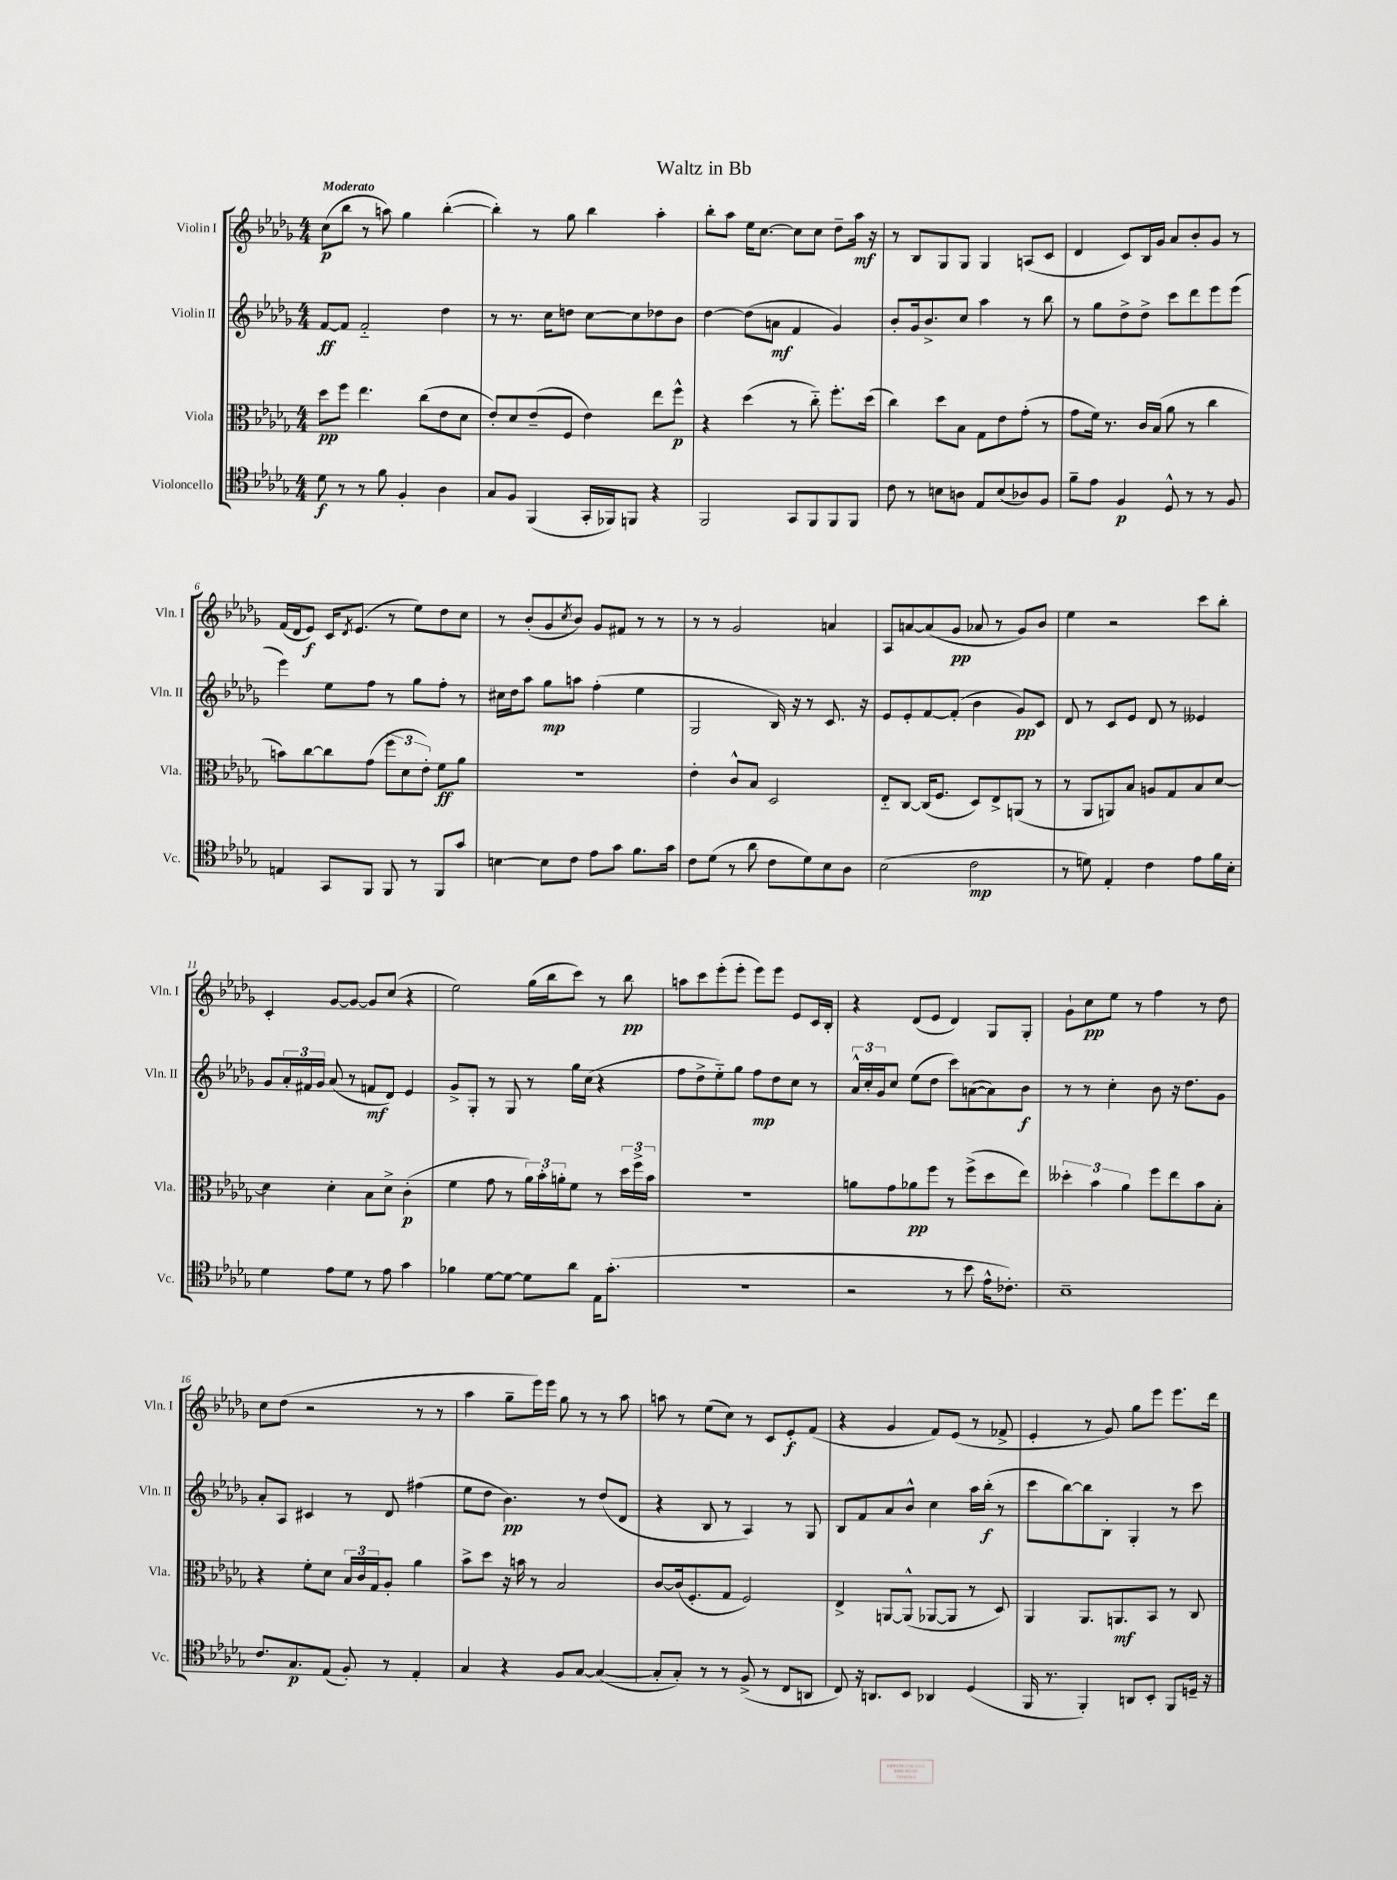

**kern	**dynam	**kern	**dynam	**kern	**dynam	**kern	**dynam
*part4	*part4	*part3	*part3	*part2	*part2	*part1	*part1
*staff4	*staff4	*staff3	*staff3	*staff2	*staff2	*staff1	*staff1
*I"Violoncello	*	*I"Viola	*	*I"Violin II	*	*I"Violin I	*
*I'Vc.	*	*I'Vla.	*	*I'Vln. II	*	*I'Vln. I	*
*clefC4	*	*clefC3	*	*clefG2	*	*clefG2	*
*k[b-e-a-d-g-]	*	*k[b-e-a-d-g-]	*	*k[b-e-a-d-g-]	*	*k[b-e-a-d-g-]	*
*M4/4	*	*M4/4	*	*M4/4	*	*M4/4	*
=1	=1	=1	=1	=1	=1	=1	=1
!	!	!	!	!	!	!LO:TX:a:B:t=Moderato	!
8d-\	f	8dd-\L	pp	[8f/L	ff	(8cc\L	p
8r	.	8ff\J	.	8f/J]	.	8bb-\J	.
8r	.	4.ee-\	.	2f/	.	8r	.
8f\	.	.	.	.	.	8aan\)	.
4F'/	.	.	.	.	.	4gg-\	.
.	.	(8cc\L	.	.	.	.	.
4A-\	.	8e-\	.	4dd-\	.	([4bb-'\	.
.	.	8d-\J	.	.	.	.	.
=2	=2	=2	=2	=2	=2	=2	=2
8G-/L	.	8e-'/L)	.	8r	.	4bb-'\])	.
8F/J	.	8d-/	.	8.r	.	.	.
(4FF/	.	(8e-~/	.	.	.	8r	.
.	.	.	.	16cc\KL	.	.	.
.	.	8F/J	.	8ddn\J	.	8gg-\	.
16GG-'/LL	.	4e-\)	.	[8cc\L	.	4bb-\	.
16FF-X/J)	.	.	.	.	.	.	.
8FFn/J	.	.	.	8cc\]	.	.	.
4r	.	8ee-\L	.	8dd-X\	.	4aa-'\	.
.	.	8ff^^\J	p	8b-\J	.	.	.
=3	=3	=3	=3	=3	=3	=3	=3
2FF/	.	4r	.	[4dd-\	.	8bb-'\L	.
.	.	.	.	.	.	8aa-\J	.
.	.	(4dd-\	.	(8dd-\L]	.	16ee-\KL	.
.	.	.	.	.	.	[8.cc\J	.
.	.	.	.	8an\J	mf	.	.
8GG-/L	.	8r	.	4f/	.	8cc\L]	.
8FF/	.	8cc\)	.	.	.	8cc\J	.
8FF/	.	8.ff'\L	.	4g-/)	.	8dd-~\L	.
8FF/J	.	.	.	.	.	16aa-\Jk	mf
.	.	(16dd-\Jk	.	.	.	16r	.
=4	=4	=4	=4	=4	=4	=4	=4
8c\	.	4cc\)	.	8b-'/L	.	8r	.
8r	.	.	.	16g-/k	.	8B-/L	.
.	.	.	.	8.b-^/	.	.	.
8Bn\L	.	8dd-\L	.	.	.	8G-/	.
8An\J	.	8B-\J	.	8cc/J	.	8G-/J	.
8E-/L	.	8G-\L	.	4aa-\	.	4G-/	.
(8B/	.	8e-\	.	.	.	.	.
8A-X/)	.	(8g-'\J	.	8r	.	(8An/L	.
8F/J	.	8r	.	8bb-\	.	8c/J	.
=5	=5	=5	=5	=5	=5	=5	=5
8f~\L	.	8g-\L	.	8r	.	4d-/	.
8e-\J	.	16f\Jk)	.	8gg-\L	.	.	.
.	.	8.r	.	.	.	.	.
4F/	p	.	.	8dd-^\	.	8c/L)	.
.	.	16c/LL	.	8dd-^\J	.	16B-/L	.
.	.	(16B-/JJ	.	.	.	16g-/JJ	.
8D-^^/	.	8a-\	.	8ccc\L	.	8a-/L	.
8r	.	8r	.	8ddd-\	.	8b-'/	.
8r	.	4cc\	.	8eee-\	.	8g-/J	.
8F/	.	.	.	(8eee-\J	.	8r	.
!!LO:LB:g=z
=6	=6	=6	=6	=6	=6	=6	=6
4En/	.	8bn\L)	.	4eee-\)	.	(16f/LL	.
.	.	.	.	.	.	16d-/J	.
.	.	[8cc\	.	.	.	8e-/J)	f
8GG-/L	.	8cc\]	.	8ee-\L	.	16c/KL	.
.	.	.	.	.	.	8qd-/	.
.	.	.	.	.	.	(8.e-/J	.
8FF/J	.	(8g-\J	.	8ff\J	.	.	.
8FF/	.	12ff\L	.	8r	.	8r	.
.	.	12d-\	.	.	.	.	.
8r	.	.	.	8gg-\L	.	8ee-\L)	.
.	.	12e-'\J)	.	.	.	.	.
8FF/L	.	8f\L	ff	8ff'\J	.	8dd-\	.
8g-/J	.	8a-\J	.	8r	.	8cc\J	.
=7	=7	=7	=7	=7	=7	=7	=7
[4Bn\	.	1r	.	16cc#X\LL	.	8r	.
.	.	.	.	16dd-\J	.	.	.
.	.	.	.	8aa-\J	.	(8b-'/L	.
8B\L]	.	.	.	8gg-\L	mp	8g-/	.
.	.	.	.	.	.	8qcc/	.
8c\J	.	.	.	8aan\J	.	8b-/J)	.
8e-\L	.	.	.	(4ff'\	.	8g-/L	.
8g-\J	.	.	.	.	.	8f#X/J	.
8.f\L	.	.	.	4ee-\	.	8r	.
.	.	.	.	.	.	8r	.
16g-\Jk	.	.	.	.	.	.	.
=8	=8	=8	=8	=8	=8	=8	=8
8c\L	.	4e-'\	.	2G-/	.	8r	.
(8d-\J	.	.	.	.	.	8r	.
8r	.	8c^^/L	.	.	.	2g-/	.
8a-\	.	8B-/J	.	.	.	.	.
8c\L	.	2D-/	.	16B-/)	.	.	.
.	.	.	.	16r	.	.	.
8d-\)	.	.	.	8r	.	.	.
8B-\	.	.	.	8.c/	.	4an/	.
8A-\J	.	.	.	.	.	.	.
.	.	.	.	16r	.	.	.
=9	=9	=9	=9	=9	=9	=9	=9
(2B-\	.	8E-/L	.	8e-/L	.	8A-/L	.
.	.	[8C/J	.	8e-'/	.	[8an/	.
.	.	(16C/KL]	.	[8f/	.	(8a/]	.
.	.	8.F/J	.	.	.	.	.
.	.	.	.	(8f'/J]	.	8g-/J	pp
2c\	mp	8D-/L)	.	4b-\	.	8a-X/	.
.	.	8E-^/	.	.	.	8r	.
.	.	(8AAn/J	.	8g-/L)	pp	8g-/L)	.
.	.	8r	.	8c/J	.	8b-/J	.
=10	=10	=10	=10	=10	=10	=10	=10
8r	.	8r	.	8d-/	.	4ee-\	.
8dn\)	.	8AA-/L	.	8r	.	.	.
4E-'/	.	8AAn/)	.	8c/L	.	2r	.
.	.	8B-/J	.	8e-/J	.	.	.
4c\	.	8An/L	.	8d-/	.	.	.
.	.	8G-/	.	8r	.	.	.
8e-\L	.	8B-/	.	4e--X/	.	8ccc\L	.
16f\L	.	[8d-/J	.	.	.	8bb-'\J	.
16B-'\JJ	.	.	.	.	.	.	.
!!LO:LB:g=z
=11	=11	=11	=11	=11	=11	=11	=11
4d-\	.	4d-\]	.	8g-/L	.	4c'/	.
.	.	.	.	24a-'/L	.	.	.
.	.	.	.	24f#X/	.	.	.
.	.	.	.	24g-/JJ	.	.	.
8e-\L	.	4d-'\	.	(8a-/	.	[8g-/L	.
8d-\J	.	.	.	8r	.	8g-/J_	.
8r	.	8B-\L	.	8fn/L	mf	8g-/L]	.
8e-\	.	8d-^\J	.	8d-/J)	.	(8cc/J	.
4g-\	.	(4c'\	p	4e-/	.	4r	.
=12	=12	=12	=12	=12	=12	=12	=12
4f-X\	.	4f\	.	8g-^/L	.	2ee-\)	.
.	.	.	.	8G-'/J	.	.	.
[8d-\L	.	8g-\	.	8r	.	.	.
8d-\J_	.	8r	.	8G-/	.	.	.
8d-\L]	.	24a-\LL)	.	8r	.	(16gg-\LL	.
.	.	24b-'\	.	.	.	.	.
.	.	.	.	.	.	16bb-\J	.
.	.	24an'\J	.	.	.	.	.
8a-\J	.	8f\J	.	16gg-\LL	.	8ccc\J)	.
.	.	.	.	(16cc\JJ	.	.	.
16E-\KL	.	8r	.	4r	.	8r	.
(8.g-'\J	.	.	.	.	.	.	.
.	.	24dd-\LL	.	.	.	8bb-\	pp
.	.	24ff^\	.	.	.	.	.
.	.	24b-\JJ	.	.	.	.	.
=13	=13	=13	=13	=13	=13	=13	=13
1r	.	1r	.	8ff\L	.	8aan\L	.
.	.	.	.	8dd-^\	.	8ccc\	.
.	.	.	.	8ee-\)	.	(8eee-'\	.
.	.	.	.	8gg-\J	.	8eee-'\J	.
.	.	.	.	8ff\L	mp	8eee-\L)	.
.	.	.	.	8dd-\	.	8eee-\J	.
.	.	.	.	8cc\J	.	8e-/L	.
.	.	.	.	8r	.	16c/L	.
.	.	.	.	.	.	16B-'/JJ	.
=14	=14	=14	=14	=14	=14	=14	=14
2r	.	8an\L	.	24a-^^/LL	.	4r	.
.	.	.	.	24cc'/	.	.	.
.	.	.	.	24g-/J	.	.	.
.	.	8g-\	.	8cc/J	.	.	.
.	.	8a-X\	pp	(8ee-\L	.	(8d-/L	.
.	.	8ff\J	.	8dd-\J	.	8e-/J	.
8r	.	8r	.	8ccc\L)	.	4d-/)	.
8b-\	.	(8ff^\L	.	([8an\	.	.	.
16e-^^\KL	.	8dd-\	.	8a\])	.	8G-/L	.
8.c-X'\J)	.	.	.	.	.	.	.
.	.	8ee-\J)	.	8b-\J	f	8G-'/J	.
=15	=15	=15	=15	=15	=15	=15	=15
1B-~	.	6dd--X'\	.	8r	.	8g-`\L	.
.	.	.	.	8r	.	8cc\	pp
.	.	6b-\	.	.	.	.	.
.	.	.	.	4cc'\	.	8ee-\J	.
.	.	6a-\	.	.	.	.	.
.	.	.	.	.	.	8r	.
.	.	8ff\L	.	8b-\	.	4ff\	.
.	.	8ee-\	.	16r	.	.	.
.	.	.	.	8.dd-\L	.	.	.
.	.	8b-\	.	.	.	8r	.
.	.	8B-'\J	.	8g-\J	.	8dd-\	.
!!LO:LB:g=z
=16	=16	=16	=16	=16	=16	=16	=16
8.c/L	.	4r	.	8a-'/L	.	8cc\L	.
.	.	.	.	8A-/J	.	(8dd-\J	.
8.G-/	p	.	.	.	.	.	.
.	.	8f'\L	.	4c#X/	.	2r	.
(8E-/J	.	8d-\J	.	.	.	.	.
8F'/)	.	24B-/LL	.	8r	.	.	.
.	.	24c/	.	.	.	.	.
.	.	24G-/J	.	.	.	.	.
8r	.	8A-'/J	.	8d-/	.	.	.
4E-'/	.	4a-\	.	(4ff#X\	.	8r	.
.	.	.	.	.	.	8r	.
=17	=17	=17	=17	=17	=17	=17	=17
4G-/	.	8b-^\L	.	8ee-\L	.	4aa-\	.
.	.	8dd-\J	.	8dd-\J	.	.	.
4r	.	16r	.	4.b-\)	pp	8gg-~\L	.
.	.	16bn\	.	.	.	.	.
.	.	8r	.	.	.	16eee-\L)	.
.	.	.	.	.	.	16eee-\JJ	.
8F/L	.	2B-/	.	.	.	8gg-\	.
[8G-/J	.	.	.	8r	.	8r	.
(4G-/_	.	.	.	(8dd-/L	.	8r	.
.	.	.	.	8d-/J	.	8aa-\	.
=18	=18	=18	=18	=18	=18	=18	=18
8G-'/L]	.	[8c/L	.	4r	.	8aan\	.
8G-'/J)	.	(16c/k]	.	.	.	8r	.
.	.	8.F'/	.	.	.	.	.
8r	.	.	.	8B-/	.	(8ee-\L	.
8r	.	8G-/J	.	8r	.	8cc\J)	.
(8F^/	.	2F/)	.	4A-/)	.	8r	.
8r	.	.	.	.	.	8c/L	.
8C/L	.	.	.	8r	.	8e-'/	f
8AAn/J	.	.	.	8G-/	.	(8f/J	.
=19	=19	=19	=19	=19	=19	=19	=19
8C/)	.	4E-^/	.	8B-/L	.	4r	.
16r	.	.	.	8f/	.	.	.
8.AAn/L	.	.	.	.	.	.	.
.	.	[8AAn/L	.	8a-/	.	4g-/	.
8BB-/J	.	(8AA^^/J]	.	8b-^^/J	.	.	.
4AA-X/	.	[8AA-X/L	.	4cc\	.	8f/L)	.
.	.	8AA-/J]	.	.	.	(8e-/J	.
(4D-/	.	8r	.	16aa-\LL	.	8r	.
.	.	.	.	(16bb-'\JJ	f	.	.
.	.	8D-/)	.	8r	.	8f-X^/	.
=20	=20	=20	=20	=20	=20	=20	=20
16FF/	.	4AA-/	.	8ccc\L	.	4e-'/	.
8.r	.	.	.	.	.	.	.
.	.	.	.	[8bb-\)	.	.	.
4FF'/)	.	8.AA-/L	.	8bb-\]	.	8r	.
.	.	.	.	8B-'\J	.	8g-/)	.
.	.	8.AAn/	mf	.	.	.	.
8AAn/L	.	.	.	4G-'/	.	8gg-\L	.
8BB-'/J	.	8BB-/J	.	.	.	8eee-\J	.
8FF/L	.	8r	.	8r	.	8.eee-\L	.
16Dn~/Jk	.	8C/	.	8ccc\	.	.	.
16r	.	.	.	.	.	16ddd-\Jk	.
==	==	==	==	==	==	==	==
*-	*-	*-	*-	*-	*-	*-	*-
